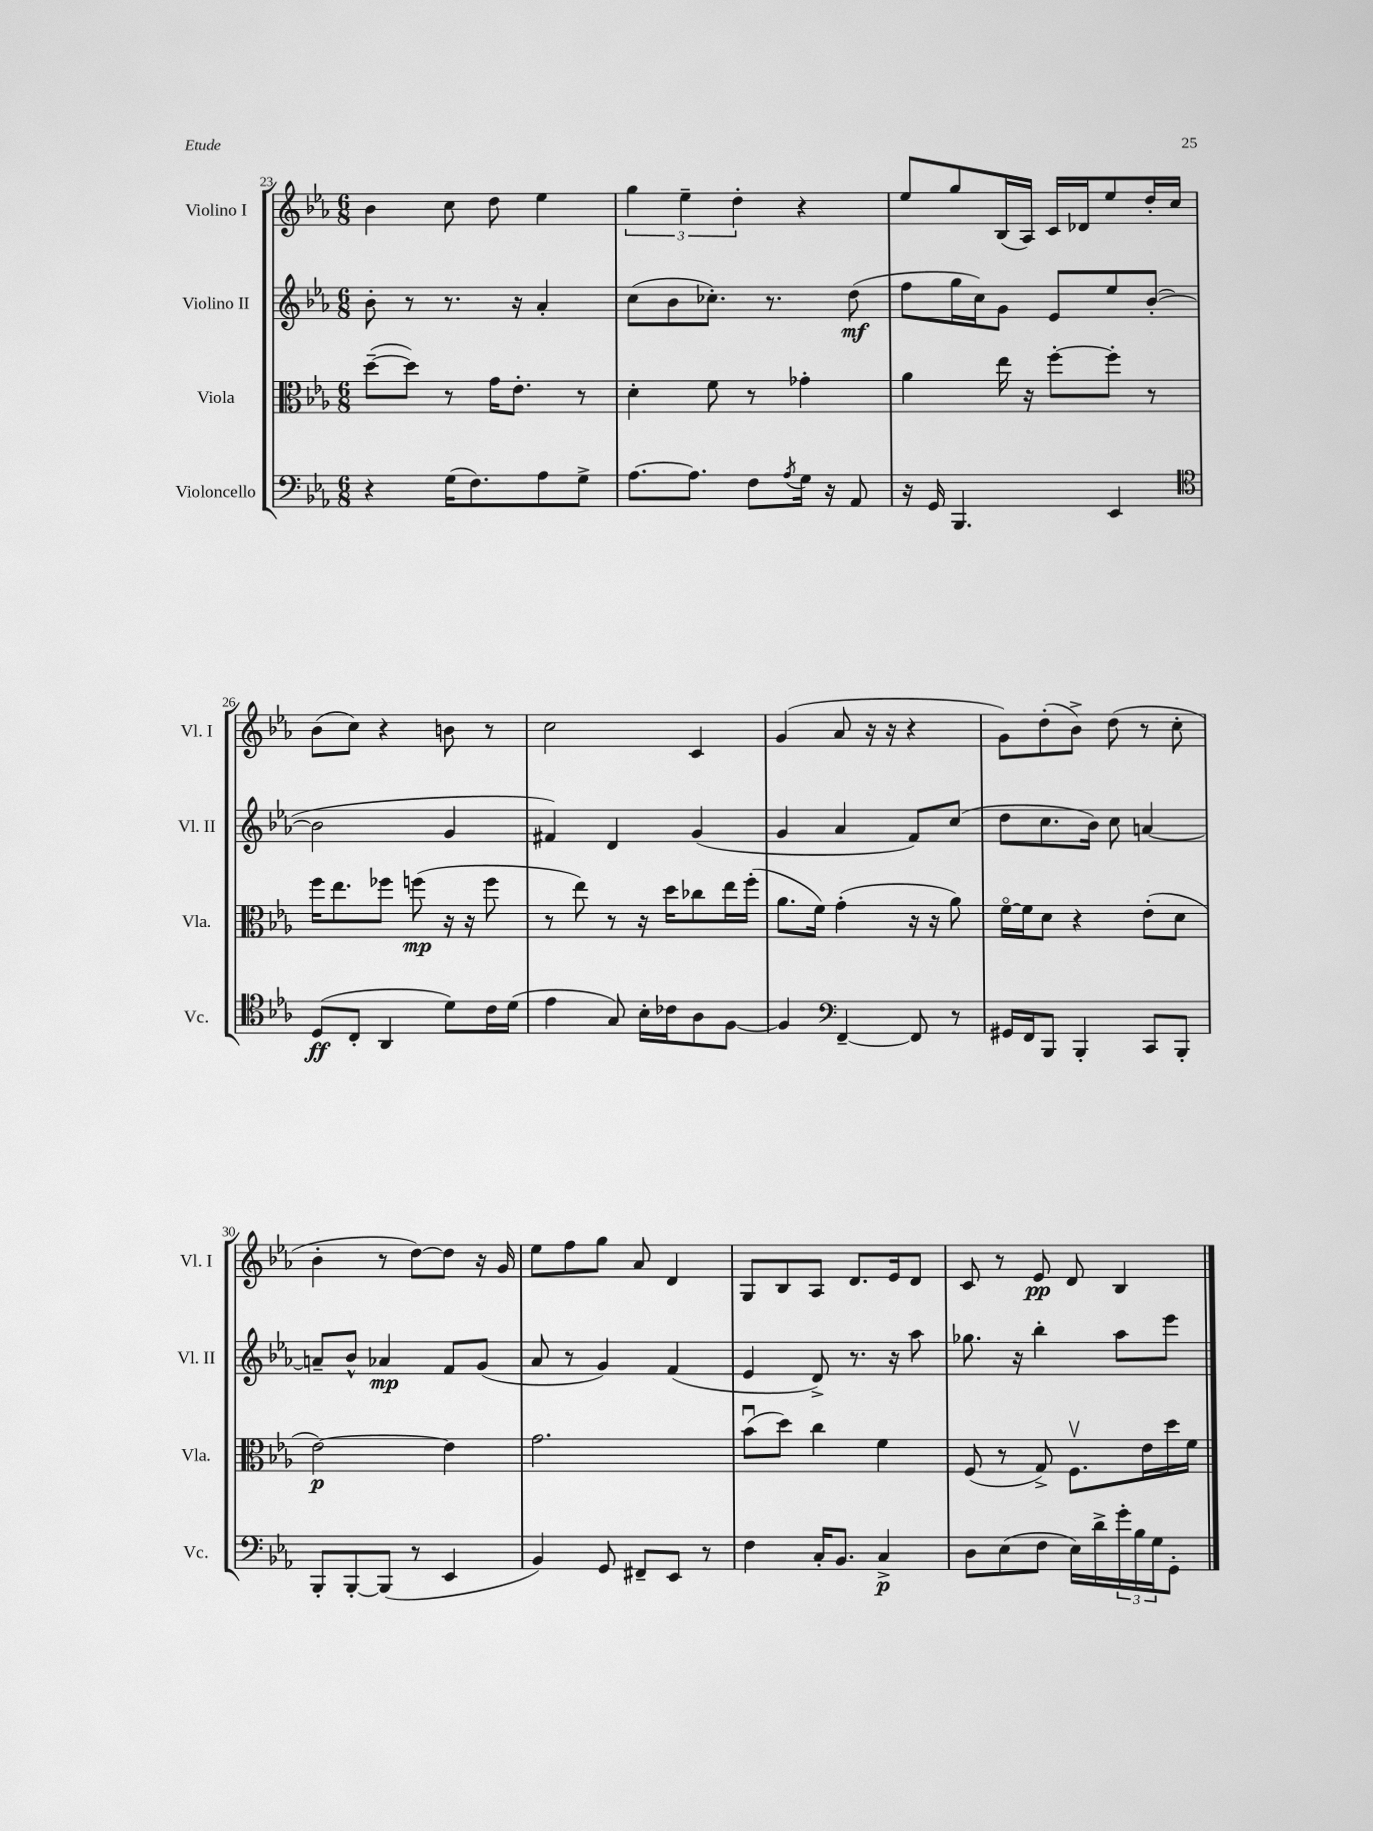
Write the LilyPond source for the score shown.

<<
\new StaffGroup <<
\new Staff = "s0" \with { instrumentName = "Violino I" shortInstrumentName = "Vl. I" } {
    \clef treble \key ees \major \numericTimeSignature \time 6/8
    bes'4 c''8 d''8 ees''4 |
    \tuplet 3/2 { g''4 ees''4-- d''4-. } r4 |
    ees''8 g''8 bes16( aes16) c'16 des'16 ees''8 d''16-. c''16 |
    bes'8( c''8) r4 b'8 r8 |
    c''2 c'4 |
    g'4( aes'8 r16 r16 r4 |
    g'8) d''8-.( bes'8->) d''8( r8 c''8-. |
    bes'4-. r8 d''8~) d''8 r16 g'16 |
    ees''8 f''8 g''8 aes'8 d'4 |
    g8 bes8 aes8 d'8. ees'16 d'8 |
    c'8 r8 ees'8\pp d'8 bes4 \bar "|." |
}
\new Staff = "s1" \with { instrumentName = "Violino II" shortInstrumentName = "Vl. II" } {
    \clef treble \key ees \major \numericTimeSignature \time 6/8
    bes'8-. r8 r8. r16 aes'4-. |
    c''8( bes'8 ces''8.-.) r8. d''8\mf( |
    f''8 g''16 c''16) g'8 ees'8 ees''8 bes'8~-.( |
    bes'2 g'4 |
    fis'4) d'4 g'4( |
    g'4 aes'4 f'8) c''8( |
    d''8 c''8. bes'16) c''8 a'4~ |
    a'8-- bes'8-^ aes'4\mp f'8 g'8( |
    aes'8 r8 g'4) f'4( |
    ees'4 d'8->) r8. r16 aes''8 |
    ges''8. r16 bes''4-. aes''8 ees'''8 \bar "|." |
}
\new Staff = "s2" \with { instrumentName = "Viola" shortInstrumentName = "Vla." } {
    \clef alto \key ees \major \numericTimeSignature \time 6/8
    d''8~--( d''8) r8 g'16 ees'8.-. r8 |
    d'4-. f'8 r8 ges'4-. |
    aes'4 ees''16 r16 f''8~-. f''8-. r8 |
    f''16 ees''8. fes''8 f''8\mp( r16 r16 f''8 |
    r8 ees''8) r8 r16 d''16 ces''8 ees''16 f''16-.( |
    aes'8. f'16) g'4-.( r16 r16 aes'8) |
    f'16~\flageolet f'16 d'8 r4 ees'8-.( d'8 |
    ees'2~\p) ees'4 |
    g'2. |
    bes'8\downbow( d''8) c''4 f'4 |
    f8( r8 g8->) f8.\upbow ees'16 d''16 f'16 \bar "|." |
}
\new Staff = "s3" \with { instrumentName = "Violoncello" shortInstrumentName = "Vc." } {
    \clef bass \key ees \major \numericTimeSignature \time 6/8
    r4 g16( f8.) aes8 g8-> |
    aes8.~ aes8. f8 \acciaccatura { aes8 } g16 r16 aes,8 |
    r16 g,16 bes,,4. ees,4 |
    \clef tenor d8\ff( c8-. aes,4 d'8) c'16 d'16( |
    ees'4 g8) bes16-. ces'16 aes8 f8~ |
    f4 \clef bass f,4~-- f,8 r8 |
    gis,16 f,16 bes,,8 bes,,4-. c,8 bes,,8-. |
    bes,,8-. bes,,8~-. bes,,8( r8 ees,4 |
    bes,4) g,8 fis,8-- ees,8 r8 |
    f4 c16-. bes,8. c4->\p |
    d8 ees8( f8 ees16) d'16-> \tuplet 3/2 { g'16-. bes16 g16 } g,8-. \bar "|." |
}
>>
>>
\layout { \context { \Score currentBarNumber = #23 } }
